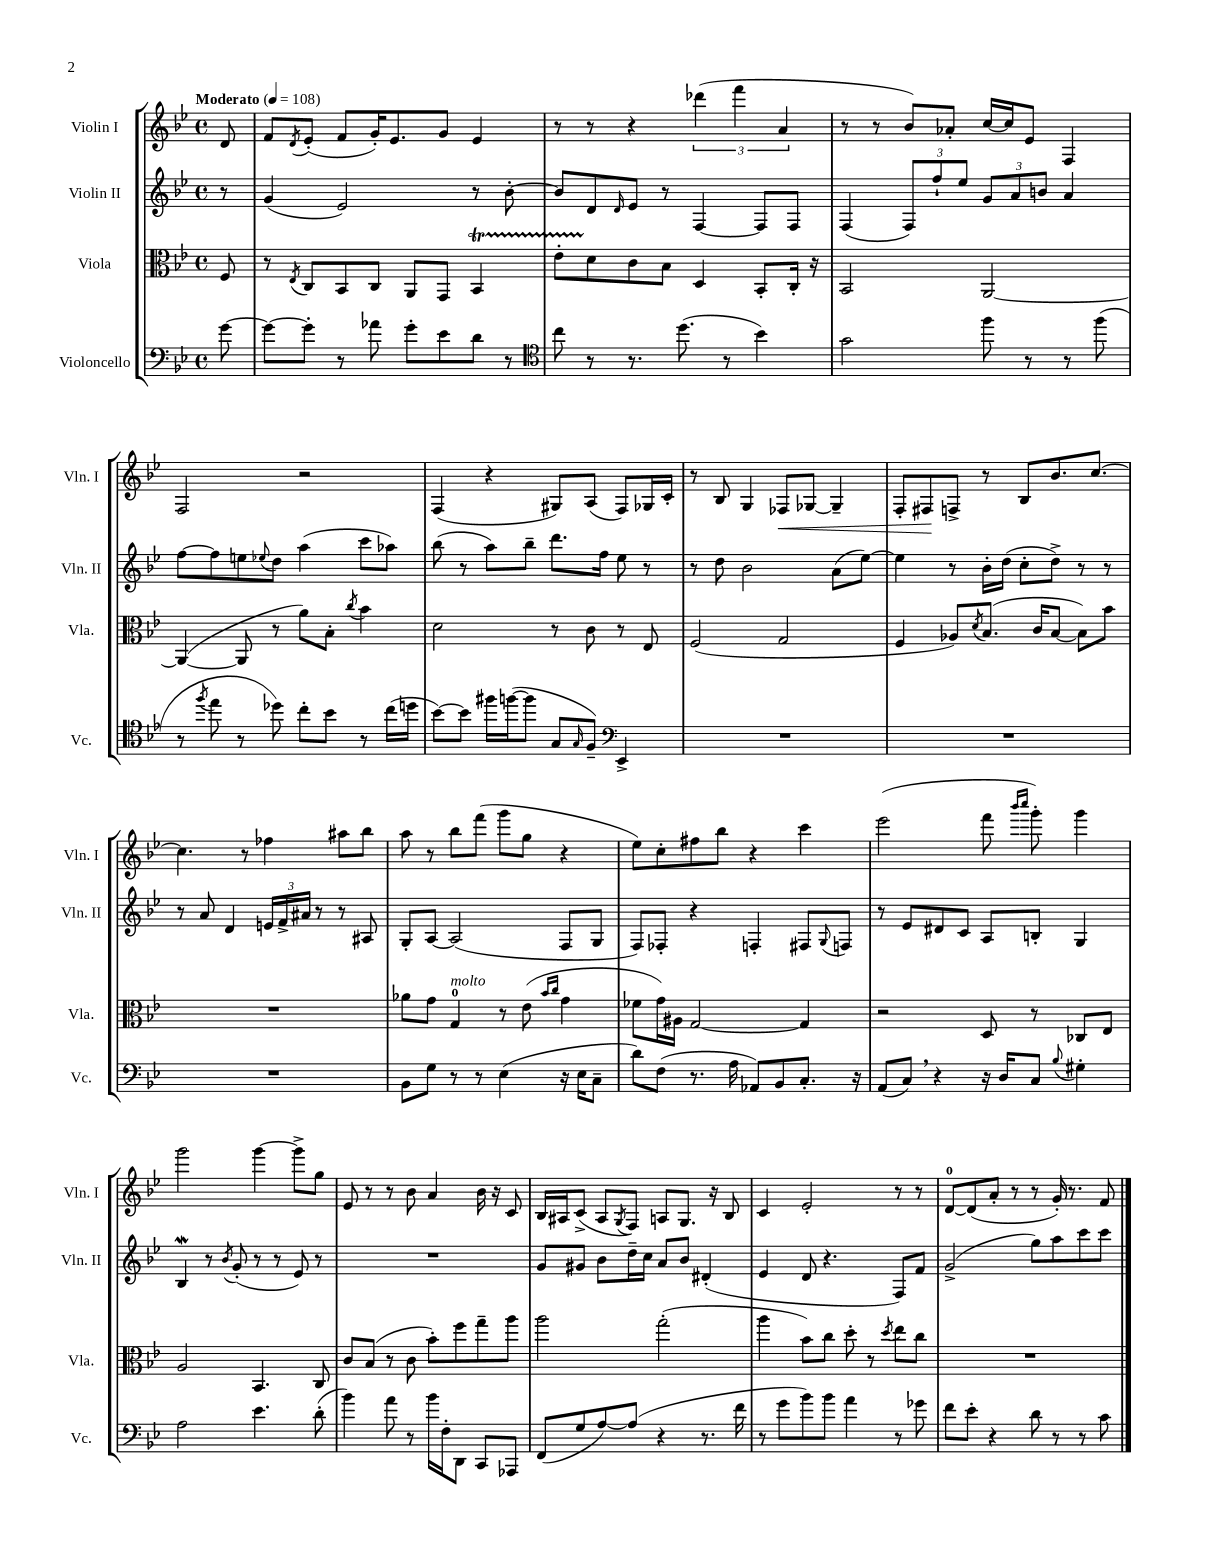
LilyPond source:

<<
\new StaffGroup <<
\new Staff = "s0" \with { instrumentName = "Violin I" shortInstrumentName = "Vln. I" } {
    \clef treble \key bes \major \defaultTimeSignature \time 4/4 \partial 8 \tempo "Moderato" 4 = 108
    d'8 |
    f'8 \acciaccatura { d'8 } ees'8-.( f'8 g'16-.) ees'8. g'8 ees'4 |
    r8 r8 r4 \tuplet 3/2 { des'''4( f'''4 a'4 } |
    r8 r8 bes'8) aes'8-. c''16~ c''16 ees'8 f4 |
    f2 r2 |
    f4( r4 gis8) a8( f8) ges16 c'16-. |
    r8 bes8 g4 fes8\< ges8~ ges4-- |
    f8-. fis8\! f8-> r8 bes8 bes'8. c''8.~ |
    c''4. r8 fes''4 ais''8 bes''8 |
    a''8 r8 bes''8 f'''8( g'''8 g''8 r4 |
    ees''8) c''8-. fis''8 bes''8 r4 c'''4 |
    ees'''2( f'''8 \grace { bes'''16 c''''16 } g'''8-.) g'''4 |
    g'''2 g'''4~ g'''8-> g''8 |
    ees'8 r8 r8 bes'8 a'4 bes'16 r16 c'8 |
    bes16 ais16 c'8->( ais8 \acciaccatura { g8 } f8) a8 g8. r16 bes8 |
    c'4 ees'2-. r8 r8 |
    d'8-0~ d'8( a'8-. r8 r8 g'16-.) r8. f'8 \bar "|." |
}
\new Staff = "s1" \with { instrumentName = "Violin II" shortInstrumentName = "Vln. II" } {
    \clef treble \key bes \major \defaultTimeSignature \time 4/4 \partial 8
    r8 |
    g'4( ees'2) r8 bes'8~-. |
    bes'8 d'8 \grace { d'16 } ees'8 r8 f4~ f8 f8 |
    f4( \tuplet 3/2 { f8) f''8-! ees''8 } \tuplet 3/2 { g'8 a'8 b'8 } a'4 |
    f''8~ f''8 e''8 \appoggiatura { ees''8 } d''8 a''4( c'''8 aes''8) |
    bes''8( r8 a''8) bes''8-- d'''8. f''16 ees''8 r8 |
    r8 d''8 bes'2 a'8( ees''8~) |
    ees''4 r8 bes'16-. d''16( c''8-. d''8->) r8 r8 |
    r8 a'8 d'4 \tuplet 3/2 { e'16 f'16-> ais'16 } r8 r8 ais8 |
    g8-. a8~ a2( f8 g8 |
    f8) fes8-. r4 f4-. fis8 \appoggiatura { g8 } f8 |
    r8 ees'8 dis'8 c'8 a8 b8-. g4 |
    bes4\mordent r8 \acciaccatura { bes'8 } g'8-.( r8 r8 ees'8) r8 |
    R1 |
    g'8 gis'8 bes'8 d''16-- c''16 a'8 bes'8 dis'4-.( |
    ees'4 d'8 r4. f8) f'8 |
    g'2->( g''8) a''8 c'''8 c'''8 \bar "|." |
}
\new Staff = "s2" \with { instrumentName = "Viola" shortInstrumentName = "Vla." } {
    \clef alto \key bes \major \defaultTimeSignature \time 4/4 \partial 8
    f8 |
    r8 \acciaccatura { ees8 } c8 bes,8 c8 a,8 g,8 bes,4\startTrillSpan |
    ees'8-. d'8\stopTrillSpan c'8 bes8 d4 bes,8-. c16-. r16 |
    bes,2 a,2~ |
    a,4~( a,8 r8 a'8) bes8-. \acciaccatura { c''8 } bes'4 |
    d'2 r8 c'8 r8 ees8 |
    f2( g2 |
    f4 aes8) \acciaccatura { d'8 } bes8.( c'16 bes8~ bes8) bes'8 |
    R1 |
    aes'8 g'8 g4-0^\markup { \italic "molto" } r8 ees'8( \grace { bes'16 c''16 } g'4 |
    fes'8 g'16) ais16 g2~ g4 |
    r2 d8 r8 ces8 ees8 |
    a2 bes,4. c8 |
    c'8 bes8( r8 c'8 bes'8-.) f''8 g''8-- a''8 |
    a''2 g''2-.( |
    a''4 bes'8) c''8 d''8-. r8 \acciaccatura { d''8 } ees''8 c''8 |
    R1 \bar "|." |
}
\new Staff = "s3" \with { instrumentName = "Violoncello" shortInstrumentName = "Vc." } {
    \clef bass \key bes \major \defaultTimeSignature \time 4/4 \partial 8
    g'8~ |
    g'8~ g'8-. r8 aes'8 g'8-. ees'8 d'8 r8 |
    \clef tenor c''8 r8 r8. d''8.( r8 bes'4) |
    g'2 f''8 r8 r8 f''8( |
    r8 \acciaccatura { f''8 } ees''8 r8 des''8) c''8-. bes'8 r8 c''16( d''16 |
    bes'8~) bes'8 fis''16 f''16~( f''8 g8 \grace { g16 } f8--) \clef bass ees,4-> |
    R1 |
    R1 |
    R1 |
    bes,8 g8 r8 r8 ees4( r16 ees16 c8-- |
    d'8) f8( r8. a16 aes,8) bes,8 c8.-. r16 |
    a,8( c8) \breathe r4 r16 d16 c8 \appoggiatura { bes8 } gis4-. |
    a2 ees'4. d'8-.( |
    bes'4) a'8 r8 bes'16 f16-. d,8 c,8 aes,,8 |
    f,8( g8 a8~) a8( r4 r8. f'16 |
    r8 g'8 bes'8) bes'8 a'4 r8 ges'8 |
    f'8 ees'8-. r4 d'8 r8 r8 c'8 \bar "|." |
}
>>
>>
\layout { \context { \Score \remove "Bar_number_engraver" } }
